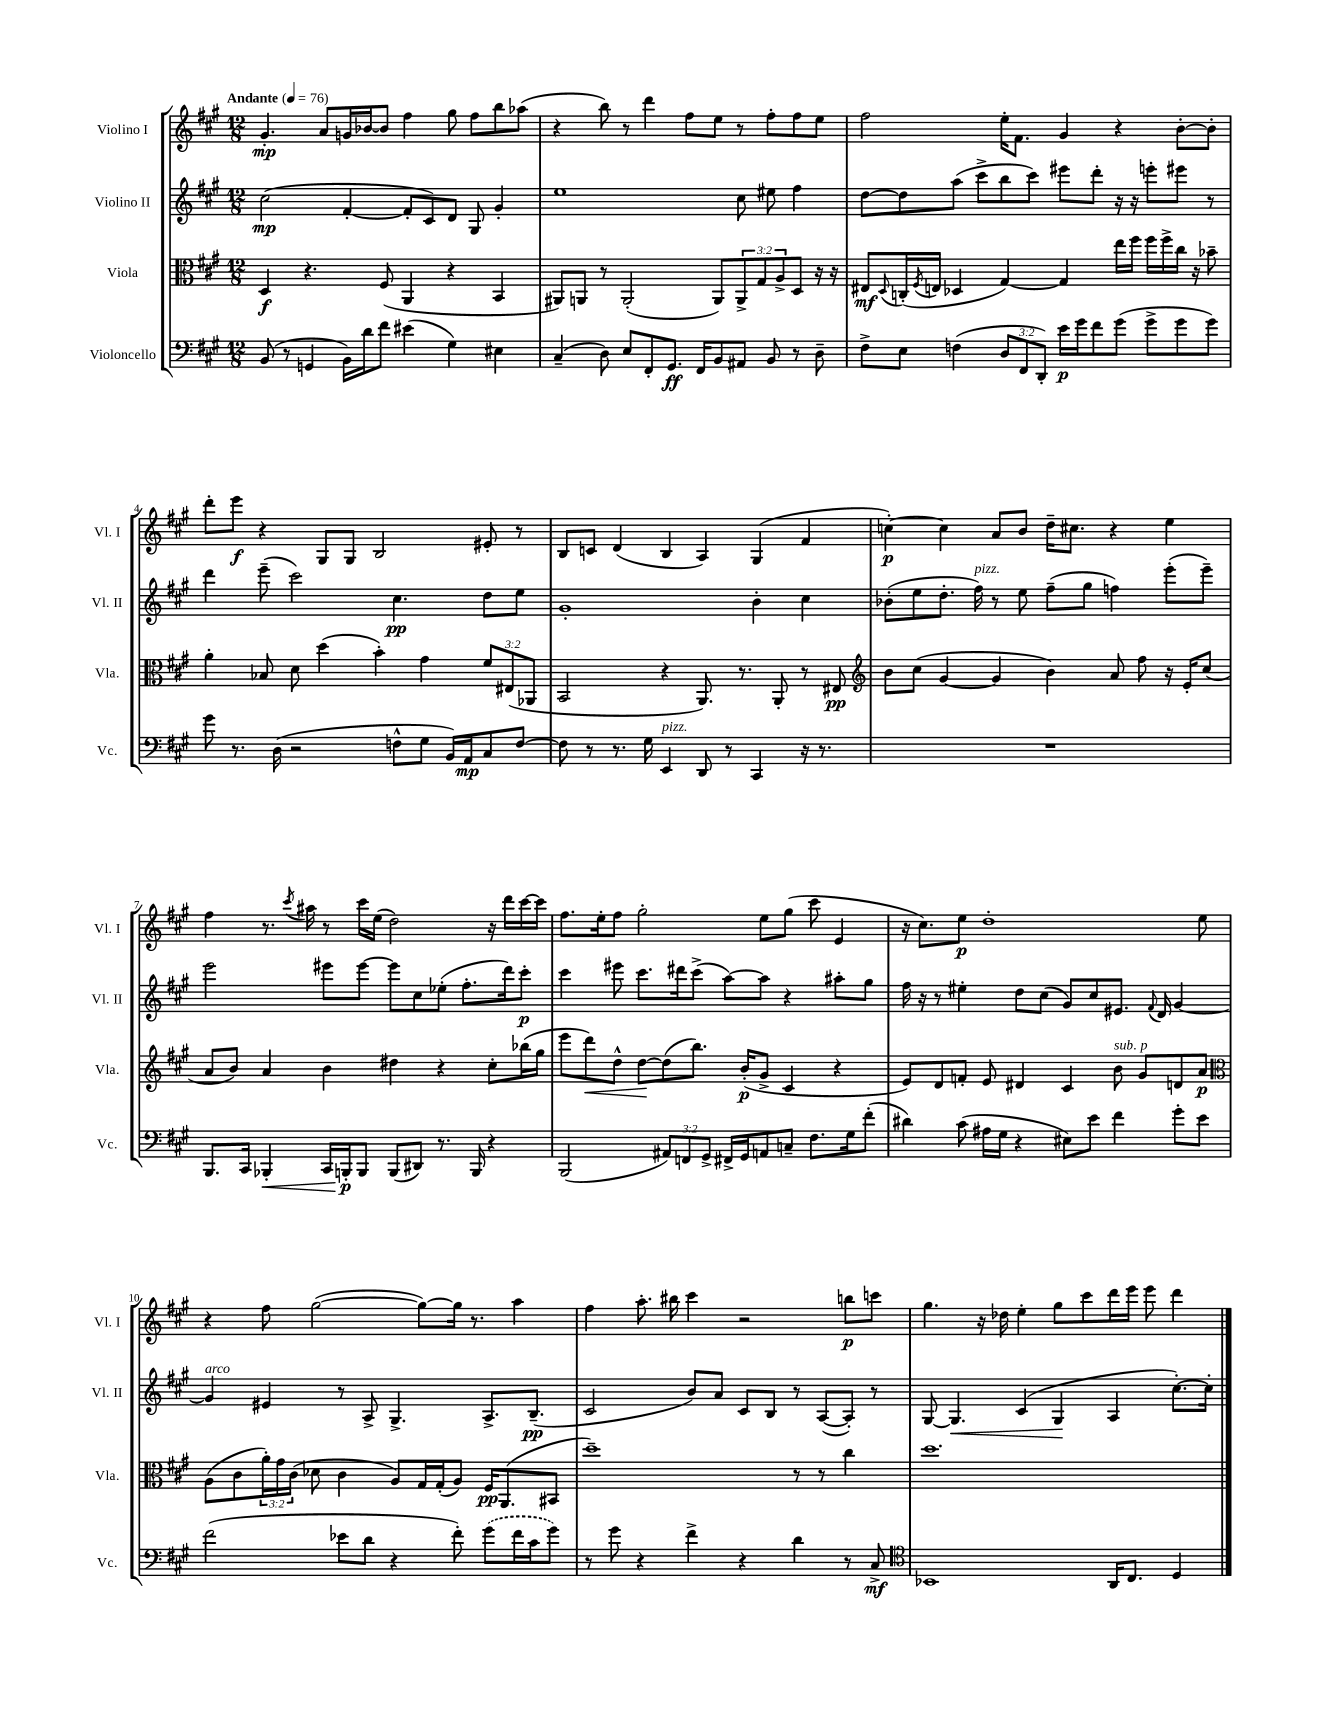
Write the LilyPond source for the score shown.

<<
\new StaffGroup <<
\new Staff = "s0" \with { instrumentName = "Violino I" shortInstrumentName = "Vl. I" } {
    \clef treble \key a \major \numericTimeSignature \time 12/8 \tempo "Andante" 4 = 76
    gis'4.-.\mp a'8 g'16 bes'16~ bes'8 fis''4 gis''8 fis''8 b''8 aes''8( |
    r4 b''8) r8 d'''4 fis''8 e''8 r8 fis''8-. fis''8 e''8 |
    fis''2 e''16-. fis'8. gis'4 r4 b'8~-. b'8-. |
    d'''8-. e'''8\f r4 gis8 gis8 b2 eis'8-. r8 |
    b8 c'8 d'4( b4 a4) gis4( fis'4 |
    c''4~-.\p) c''4 a'8 b'8 d''16-- cis''8. r4 e''4 |
    fis''4 r8. \acciaccatura { cis'''8 } ais''16 r8 cis'''16 e''16( d''2) r16 d'''16 cis'''16~ cis'''16 |
    fis''8. e''16-. fis''8 gis''2-. e''8 gis''8( cis'''8 e'4 |
    r16 cis''8.) e''8\p d''1-. e''8 |
    r4 fis''8 gis''2~( gis''8~) gis''16 r8. a''4 |
    fis''4 a''8.-. bis''16 cis'''4 r2 b''8\p c'''8 |
    gis''4. r16 des''16 e''4-. gis''8 cis'''8 d'''16 e'''16 e'''8 d'''4 \bar "|." |
}
\new Staff = "s1" \with { instrumentName = "Violino II" shortInstrumentName = "Vl. II" } {
    \clef treble \key a \major \numericTimeSignature \time 12/8
    cis''2\mp( fis'4~-. fis'8-. cis'8) d'8 gis8 gis'4-. |
    e''1 cis''8 eis''8 fis''4 |
    d''8~ d''8 a''8( cis'''8-> b''8 cis'''8) eis'''8 d'''8-. r16 r16 e'''8-. eis'''8 r8 |
    d'''4 e'''8--( cis'''2) cis''4.\pp d''8 e''8 |
    gis'1-. b'4-. cis''4 |
    bes'8-.( e''8 d''8.-. fis''16^\markup { \italic "pizz." }) r8 e''8 fis''8--( gis''8 f''4) e'''8-.( e'''8--) |
    e'''2 eis'''8 eis'''8~ eis'''8 cis''8 ees''8-.( fis''8.-. d'''16) cis'''8-.\p |
    cis'''4 eis'''8 cis'''8. dis'''16 cis'''8->( a''8~) a''8 r4 ais''8-. gis''8 |
    fis''16 r16 r8 eis''4-. d''8 cis''8( gis'8) cis''8 eis'8. \appoggiatura { fis'8 } d'16 gis'4~ |
    gis'4^\markup { \italic "arco" } eis'4 r8 a8-> gis4.-> a8.-> b8.--\pp( |
    cis'2 b'8) a'8 cis'8 b8 r8 a8~( a8-.) r8 |
    gis8~ gis4.\< cis'4( gis4\! a4 cis''8.~-.) cis''16-. \bar "|." |
}
\new Staff = "s2" \with { instrumentName = "Viola" shortInstrumentName = "Vla." } {
    \clef alto \key a \major \numericTimeSignature \time 12/8 \override Staff.TupletNumber.text = #tuplet-number::calc-fraction-text
    d4\f r4. fis8( a,4 r4 b,4 |
    ais,8) a,8 r8 a,2-.( a,8) \tuplet 3/2 { a,8-> gis8 a8-> } d8 r16 r16 |
    eis8\mf \appoggiatura { d8 } c16-.( \acciaccatura { fis8 } e16 des4 gis4~) gis4 e''16 fis''16 fis''16 fis''16-> cis''16 r16 bes'8-- |
    a'4-. bes8 d'8 d''4( b'4-.) gis'4 \tuplet 3/2 { fis'8 eis8( aes,8 } |
    b,2 r4 a,8.) r8. a,8-. r8 eis8\pp |
    \clef treble b'8 cis''8( gis'4~ gis'4 b'4) a'8 fis''8 r16 e'16-. cis''8( |
    a'8 b'8) a'4 b'4 dis''4 r4 cis''8-. bes''16( gis''16 |
    e'''8 d'''8\<) d''8-^ d''8~\! d''8( b''8.) b'16-.\p( gis'8-> cis'4 r4 |
    e'8) d'8 f'8-. e'8 dis'4 cis'4 b'8^\markup { \italic "sub. p" } gis'8 d'8 a'8\p |
    \clef alto a8( cis'8 \tuplet 3/2 { a'16-.) gis'16 cis'16( } des'8 cis'4 a8) gis16 gis16-.( a8) fis16\pp a,8.( bis,8 |
    d''1--) r8 r8 cis''4 |
    d''1. \bar "|." |
}
\new Staff = "s3" \with { instrumentName = "Violoncello" shortInstrumentName = "Vc." } {
    \clef bass \key a \major \numericTimeSignature \time 12/8 \override Staff.TupletNumber.text = #tuplet-number::calc-fraction-text
    b,8( r8 g,4 b,16) d'16 fis'8 eis'4( gis4) eis4 |
    cis4--( d8) e8 fis,8-. gis,8.\ff fis,16 b,8 ais,8 b,8 r8 d8-- |
    fis8-> e8 f4( \tuplet 3/2 { d8 fis,8 d,8-.) } e'16\p gis'16 fis'8 gis'8( gis'8-> gis'8 gis'8) |
    gis'8 r8. d16( r2 f8-^ gis8 b,16) a,16\mp cis8 f8~ |
    f8 r8 r8. gis16 e,4^\markup { \italic "pizz." } d,8 r8 cis,4 r16 r8. |
    R1. |
    b,,8. cis,16 bes,,4-.\< cis,16 b,,16-.\p\! b,,8 b,,8( dis,8) r8. b,,16 r4 |
    b,,2( \tuplet 3/2 { ais,8) f,8 gis,8-> } fis,16-> gis,16 a,8 c8-- fis8. gis16 fis'8-.( |
    dis'4) cis'8( ais16 gis16 r4 eis8) e'8 fis'4 gis'8-. e'8 |
    fis'2( ees'8 d'8 r4 fis'8-.) \once \slurDashed gis'8( fis'16 cis'16 gis'8) |
    r8 gis'8 r4 fis'4-> r4 d'4 r8 cis8->\mf |
    \clef tenor bes,1 a,16 cis8. d4 \bar "|." |
}
>>
>>
